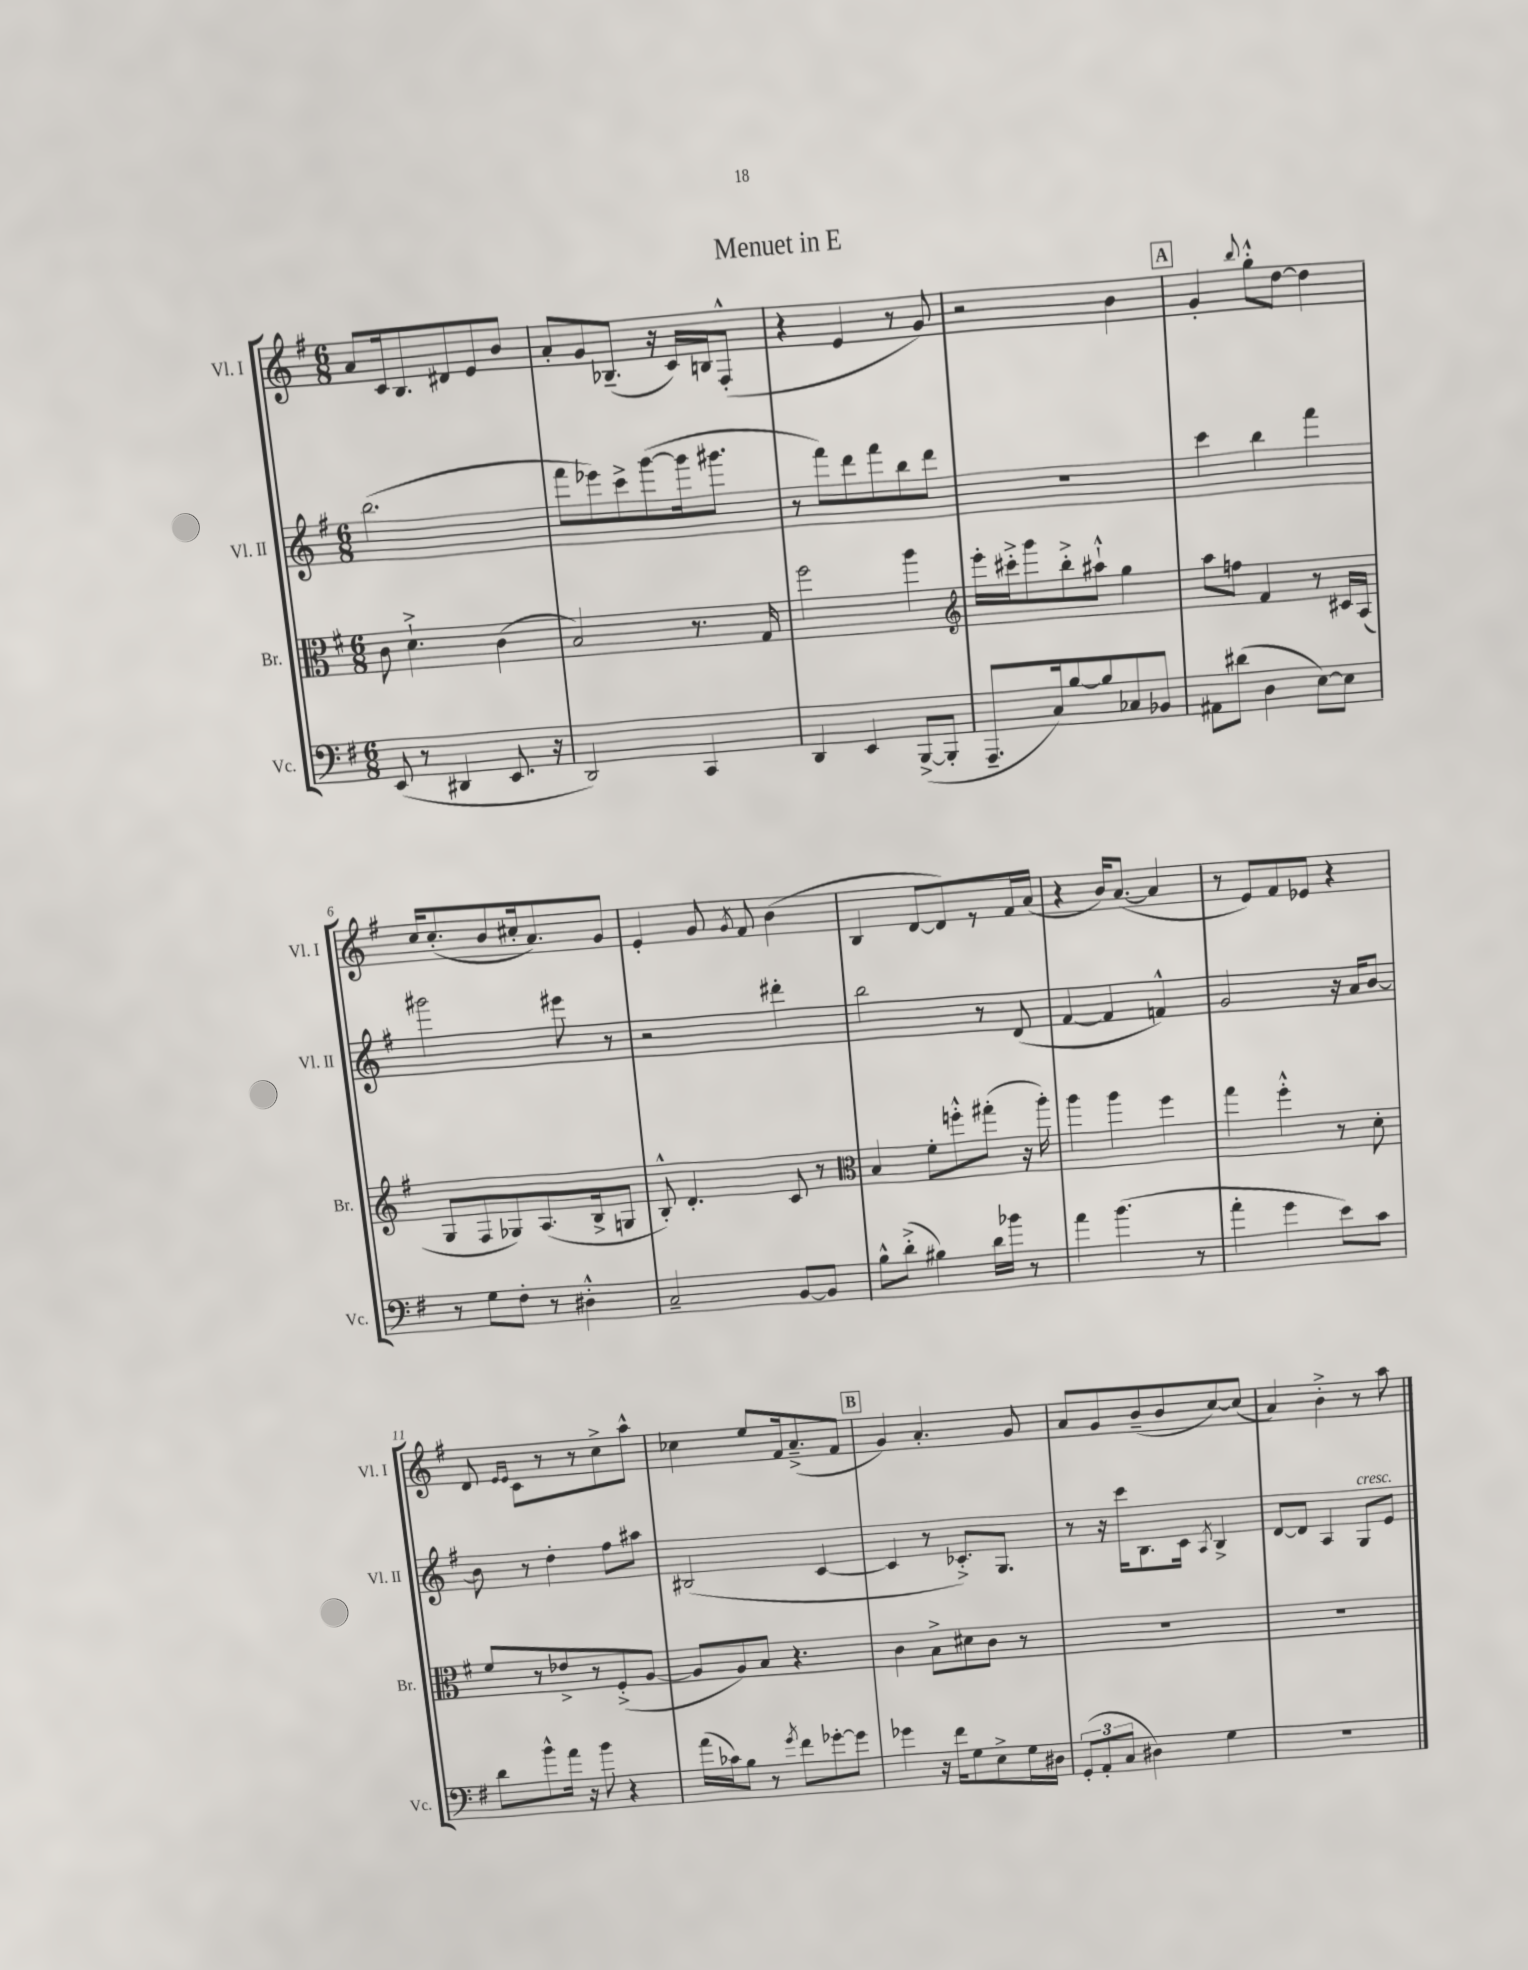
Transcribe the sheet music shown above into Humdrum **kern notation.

**kern	**kern	**kern	**kern
*staff4	*staff3	*staff2	*staff1
*clefF4	*clefC3	*clefG2	*clefG2
*k[f#]	*k[f#]	*k[f#]	*k[f#]
*M6/8	*M6/8	*M6/8	*M6/8
(8EE	8c	(2.bb	8a
8r	4.d`^	.	16c
.	.	.	8.B
4DD#	.	.	.
.	.	.	8d#
8.EE	(4c	.	8e
.	.	.	8b
16r	.	.	.
=	=	=	=
2DD)	2B)	8fff#	8a'
.	.	8eee-)	8g
.	.	8ccc^	(8.B-~
.	.	([8ggg	.
.	.	.	16r
4CC	8.r	16ggg]	16c)
.	.	8.ggg#	16B
.	.	.	(8F#'^^
.	16G	.	.
=	=	=	=
4DD	2ff#	8r	4r
.	.	8fff#)	.
4EE	.	8ddd	4e
.	.	8fff#	.
([8BBB^	4aa	8bb	8r
8BBB']	.	8ddd	8g)
=	=	=	=
*	*clefG2	*	*
8.AAA~	16eee'	2.r	2r
.	16ccc#'^	.	.
.	8ggg	.	.
16C)	.	.	.
[8B	8bb'^	.	.
8B]	8aa#`^^	.	.
8C-	4gg	.	4b
8BB-	.	.	.
=	=	=	=
8AA#	8aa	4ccc	4g'
(8d#	8ff	.	.
.	.	.	8qqbb
4D	4f#	4bb	8gg'^^
.	.	.	[8dd
[8E)	8r	4fff#	4dd]
8E]	16c#	.	.
.	(16A	.	.
=	=	=	=
8r	8G	2ggg#	16cc
.	.	.	(8.cc'
8G	8F#	.	.
8F#'	8G-)	.	8b
8r	(8.A	.	16cc#'
.	.	.	8.a)
4D#'^^	.	8eee#	.
.	16B^	.	.
.	8G	8r	8g
=	=	=	=
2C~	8B'^^)	2r	4e'
.	4.d'	.	.
.	.	.	8g
.	.	.	8qg
.	.	.	8f#
[8BB	8c	4ddd#'	(4b
8BB]	8r	.	.
=	=	=	=
*	*clefC3	*	*
8B^^	4B	2bb	4B
(8d'^	.	.	.
4B#)	8f#'	.	[8d
.	8ff'^^	.	8d])
16d	(8gg#'	8r	8r
16b-	.	.	.
8r	16r	(8d	16f#
.	16aa')	.	(16a
=	=	=	=
4a	4aa	[4f#	4r
(4.b	4aa	4f#]	16b)
.	.	.	([8.a
.	4ff#	4f^^)	4a]
8r	.	.	.
=	=	=	=
4a'	4gg	2g	8r
.	.	.	8e)
4g	4ff#'^^	.	8f#
.	.	.	8e-
8e)	8r	16r	4r
.	.	16a	.
8c	8d'	[8b	.
=	=	=	=
8d	8f#	8b]	8d
.	.	.	16qqe
.	.	.	16qqe
8b^^	8r	8r	8c
16a	8e-^	4dd'	8r
16r	.	.	.
8b	8r	.	8r
4r	(8F#'^	8ff#	8cc^
.	[8A	8aa#	8aa^^
=	=	=	=
(16a	8A]	(2B#	4cc-
16c-)	.	.	.
8B	8A)	.	.
8r	8B	.	8ee
8qg	.	.	.
8f#	4.r	.	16f#
.	.	.	(8.a~^
[8g-'	.	[4c	.
8g-]	.	.	8f#
=	=	=	=
4g-	4c	4c]	4g)
16r	8B^	8r	4.a'
16f#	.	.	.
8G	8d#	8.c-'^)	.
8E^	8c	.	.
.	.	8.G	.
16G	8r	.	8g
16D#	.	.	.
=	=	=	=
(12GG'	2.r	8r	8a
12AA'	.	.	.
.	.	16r	8g
12C	.	.	.
.	.	16ccc	.
4D#)	.	8.B	(8b~
.	.	.	8b
.	.	16c	.
.	.	8qA	.
4G	.	4B^	[8cc)
.	.	.	(8cc]
=	=	=	=
2.r	2.r	[8d	4a)
.	.	8d]	.
.	.	4A	4b'^
.	.	8G	8r
.	.	8e	8aa
==	==	==	==
*-	*-	*-	*-
